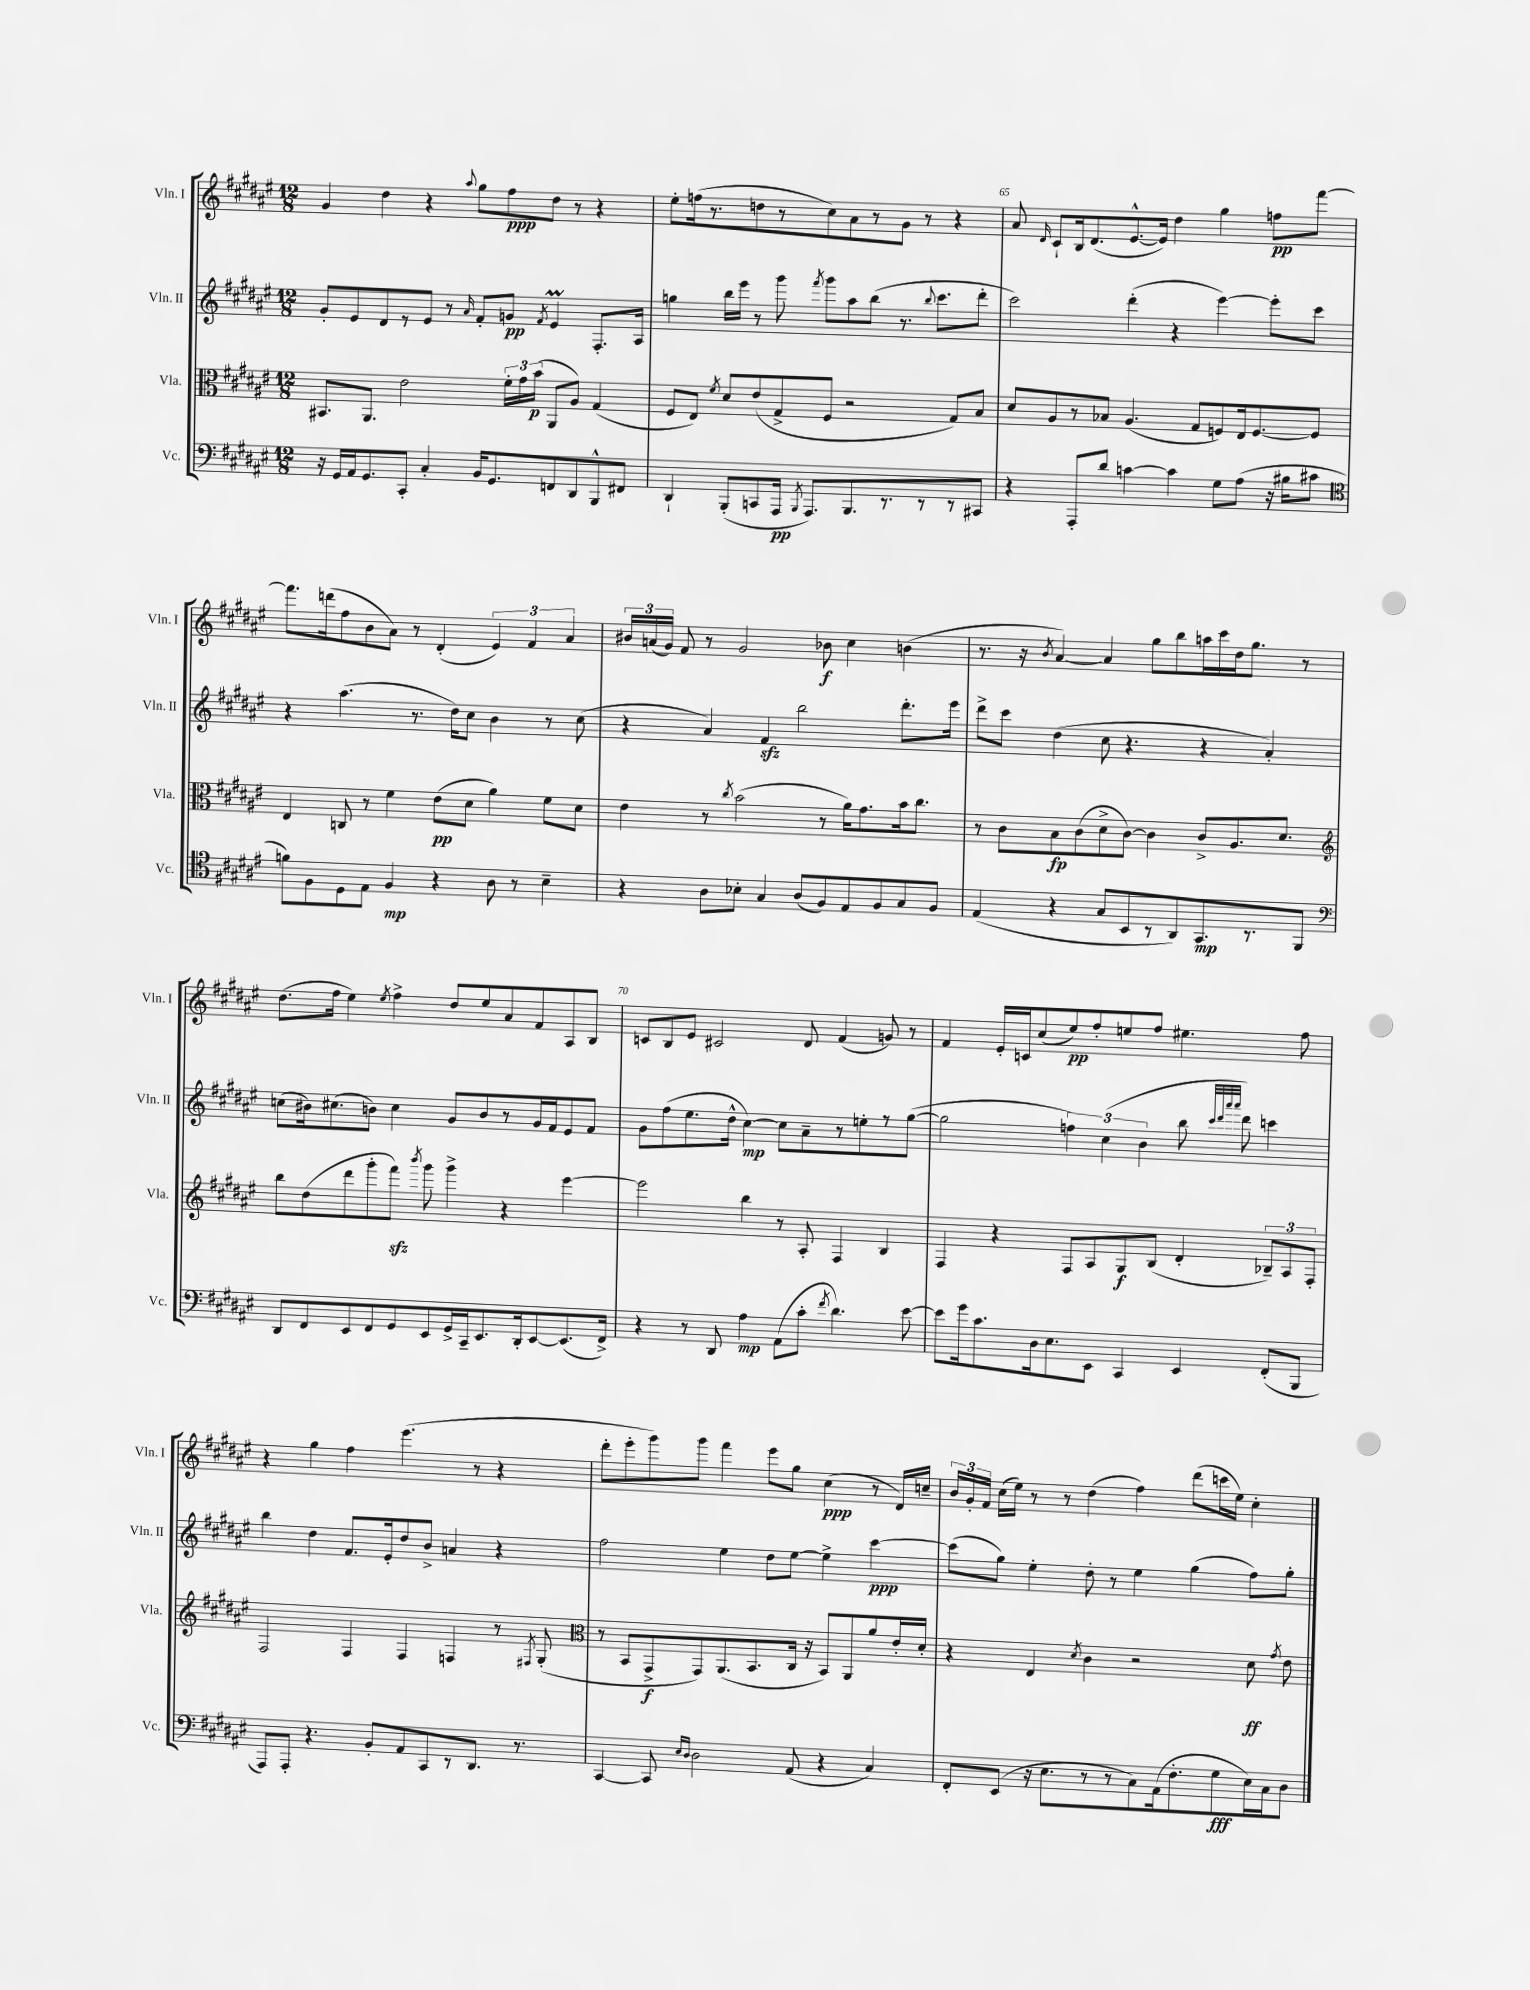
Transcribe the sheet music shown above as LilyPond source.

<<
\new StaffGroup <<
\new Staff = "s0" \with { instrumentName = "Vln. I" shortInstrumentName = "Vln. I" } {
    \clef treble \key fis \major \numericTimeSignature \time 12/8
    \autoBeamOff gis'4 dis''4 r4 \appoggiatura { ais''8 } gis''8[ fis''8\ppp dis''8] r8 r4 |
    eis''8[-. f''16( r8. d''8 r8 cis''8) ais'8 r8 gis'8] r8 r4 |
    ais'8 \grace { dis'16 } cis'8[-! b16 dis'8.( eis'8.~-^ eis'16]) dis''4 gis''4 f''8[\pp fis'''8]~ |
    fis'''8.[ d'''16( fis''8 b'8 ais'8]) r8 dis'4-.( \tuplet 3/2 { eis'4) fis'4 ais'4 } |
    \tuplet 3/2 { bis'16[ a'16( gis'16]) } fis'8 r8 gis'2 bes'8\f cis''4 b'4( |
    r8. r16 \acciaccatura { b'8 } ais'4~) ais'4 gis''8[ b''8 a''16 cis'''16 dis''16 gis''8.] r8 |
    dis''8.[( fis''16] eis''4) \acciaccatura { eis''8 } fis''4-> dis''8[ eis''8 ais'8 fis'8 ais8 b8] |
    c'8[ b8 eis'8] cis'2 dis'8 fis'4( g'8) r8 |
    fis'4 eis'16[-. c'16 cis''8( eis''8\pp) fis''8-. e''8 fis''8] eis''4. fis''8 |
    r4 gis''4 fis''4 eis'''4.( r8 r4 |
    dis'''8[-. eis'''8-. gis'''8) gis'''8] fis'''4 eis'''8[ gis''8] cis''4\ppp( r8 dis'16[) c''16]-- |
    \tuplet 3/2 { b'16[ gis'16-. fis'16] } cis''16[( eis''16]) r8 r8 dis''4( fis''4) dis'''8[( c'''16 eis''16]) cis''4-. \bar "|." |
}
\new Staff = "s1" \with { instrumentName = "Vln. II" shortInstrumentName = "Vln. II" } {
    \clef treble \key fis \major \numericTimeSignature \time 12/8
    \autoBeamOff gis'8[-. eis'8 dis'8 r8 eis'8] r8 \grace { ais'16 } fis'8[-. g'8]\pp \acciaccatura { fis'8 } eis'4\prall fis8.[-. ais16] |
    g''4 b''16[ eis'''16] r8 gis'''8 \acciaccatura { fis'''8 } gis'''8[ ais''8 b''8]( r8. \appoggiatura { b''8 } cis'''8.[ dis'''8]-. |
    cis'''2) dis'''4-.( r4 eis'''4~) eis'''8[-. cis'''8] |
    r4 ais''4.( r8. dis''16[) cis''8] b'4 r8 cis''8( |
    r4 ais'4) fis'4\sfz b''2 dis'''8.[-. eis'''16] |
    dis'''8[-> cis'''8] dis''4( cis''8 r4. r4 ais'4-.) |
    c''8[( bis'16) cis''8.( b'8]) cis''4 gis'8[ b'8 r8 gis'16 fis'16 eis'8 fis'8] |
    gis'8[ fis''8( eis''8. dis''16]-^ cis''4~\mp) cis''8[ ais'8-- r8 e''8-. r8 gis''8]~( |
    gis''2 \tuplet 3/2 { f''4) cis''4( b'4 } b''8 \grace { cis'''32[ dis'''32 ais'''32 ais'''32] } dis'''8) c'''4 |
    b''4 dis''4 fis'8.[ eis'16-. dis''8 b'8]-> a'4 r4 |
    fis''2 eis''4 dis''8[ eis''8]~ eis''4-> cis'''4~\ppp |
    cis'''8[( gis''8]) eis''4-. dis''8-. r8 eis''4 gis''4( fis''8[) gis''8]-. \bar "|." |
}
\new Staff = "s2" \with { instrumentName = "Vla." shortInstrumentName = "Vla." } {
    \clef alto \key fis \major \numericTimeSignature \time 12/8
    \autoBeamOff bis,8.[ ais,8.] eis'2 \tuplet 3/2 { fis'16[-. gis'16 b'16]\p( } ais,8[ ais8]) gis4( |
    fis8[ eis8]) \acciaccatura { fis'8 } dis'8[ eis'8( gis8-> fis8] r2 gis8[) b8] |
    dis'8[ ais8 r8 bes8] ais4.( gis8[ f8) eis16 f8.~ f8] |
    eis4 c8 r8 fis'4 eis'8[\pp( dis'8] ais'4) fis'8[ dis'8] |
    eis'4 r8 \acciaccatura { cis''8 } b'2( r8 ais'16[) gis'8. b'16 cis''8.] |
    r8 cis'8[ b8\fp cis'8( dis'8-> cis'8]~) cis'4 cis'8[-> ais8. dis'8.] |
    \clef treble b''8[ dis''8( dis'''8 gis'''8-. fis'''8]\sfz) \acciaccatura { b'''8 } gis'''8 gis'''4-> r4 eis'''4~ |
    eis'''2 b''4 r8 ais8-. fis4 b4 |
    fis4 r4 fis8[ ais8 gis8\f b8]( dis'4-. \tuplet 3/2 { bes8[--) ais8 fis8]-. } |
    fis2 fis4 fis4 f4 r8 \acciaccatura { fis8 } gis8-.( |
    \clef alto r8 b,8[ gis,8->\f gis,8) ais,8.( b,8. cis16] r16 b,8[) ais,8 ais'8 eis'16-. dis'16]-. |
    r4 eis4 \acciaccatura { dis'8 } cis'4 r2 dis'8\ff \acciaccatura { gis'8 } eis'8 \bar "|." |
}
\new Staff = "s3" \with { instrumentName = "Vc." shortInstrumentName = "Vc." } {
    \clef bass \key fis \major \numericTimeSignature \time 12/8
    \autoBeamOff r16 gis,16[ ais,16 gis,8. cis,8]-. cis4-. b,16[ gis,8. f,8 dis,8 b,,8-^ fis,8] |
    dis,4-! b,,8[-.( c,8 ais,,16]\pp \acciaccatura { b,,8 } ais,,8.[) b,,8. r8. r8 r8 cis,8] |
    r4 ais,,8[-. dis'8] c'4~ c'4 gis8[ ais8]( r16 bis16[ cis'8] |
    \clef tenor f'8[) fis8 dis8 eis8] fis4\mp r4 ais8 r8 b4-- |
    r4 ais8[ bes8]-. gis4 ais8[( fis8) eis8 fis8 gis8 fis8] |
    eis4( r4 gis8[ b,8 r8 ais,8) gis,8.\mp r8. fis,8] |
    \clef bass dis,8[ fis,8 eis,8 fis,8 gis,8 eis,8 gis,16-> cis,16-- eis,8. dis,16-. eis,8~ eis,8.( fis,16]->) |
    r4 r8 dis,8 ais4\mp ais,8[( cis'8]-. \acciaccatura { fis'8 } dis'4.) eis'8~ |
    eis'8[ gis'16 cis'8. dis16 eis8. eis,8] cis,4 eis,4 fis,8[-.( b,,8] |
    ais,,8[) ais,,8]-. r4. b,8[-. ais,8 cis,8 r8 dis,8.] r8. |
    cis,4~ cis,8 \grace { eis16[ dis16] } dis2 ais,8( r4 cis4) |
    fis,8[-. eis,8]( r16 eis8.[ r8 r8 cis8) ais,16( fis8.-. gis8\fff eis16) cis16 dis8] \bar "|." |
}
>>
>>
\layout { \context { \Score currentBarNumber = #63 \override BarNumber.break-visibility = ##(#f #t #t) barNumberVisibility = #(every-nth-bar-number-visible 5) } }
